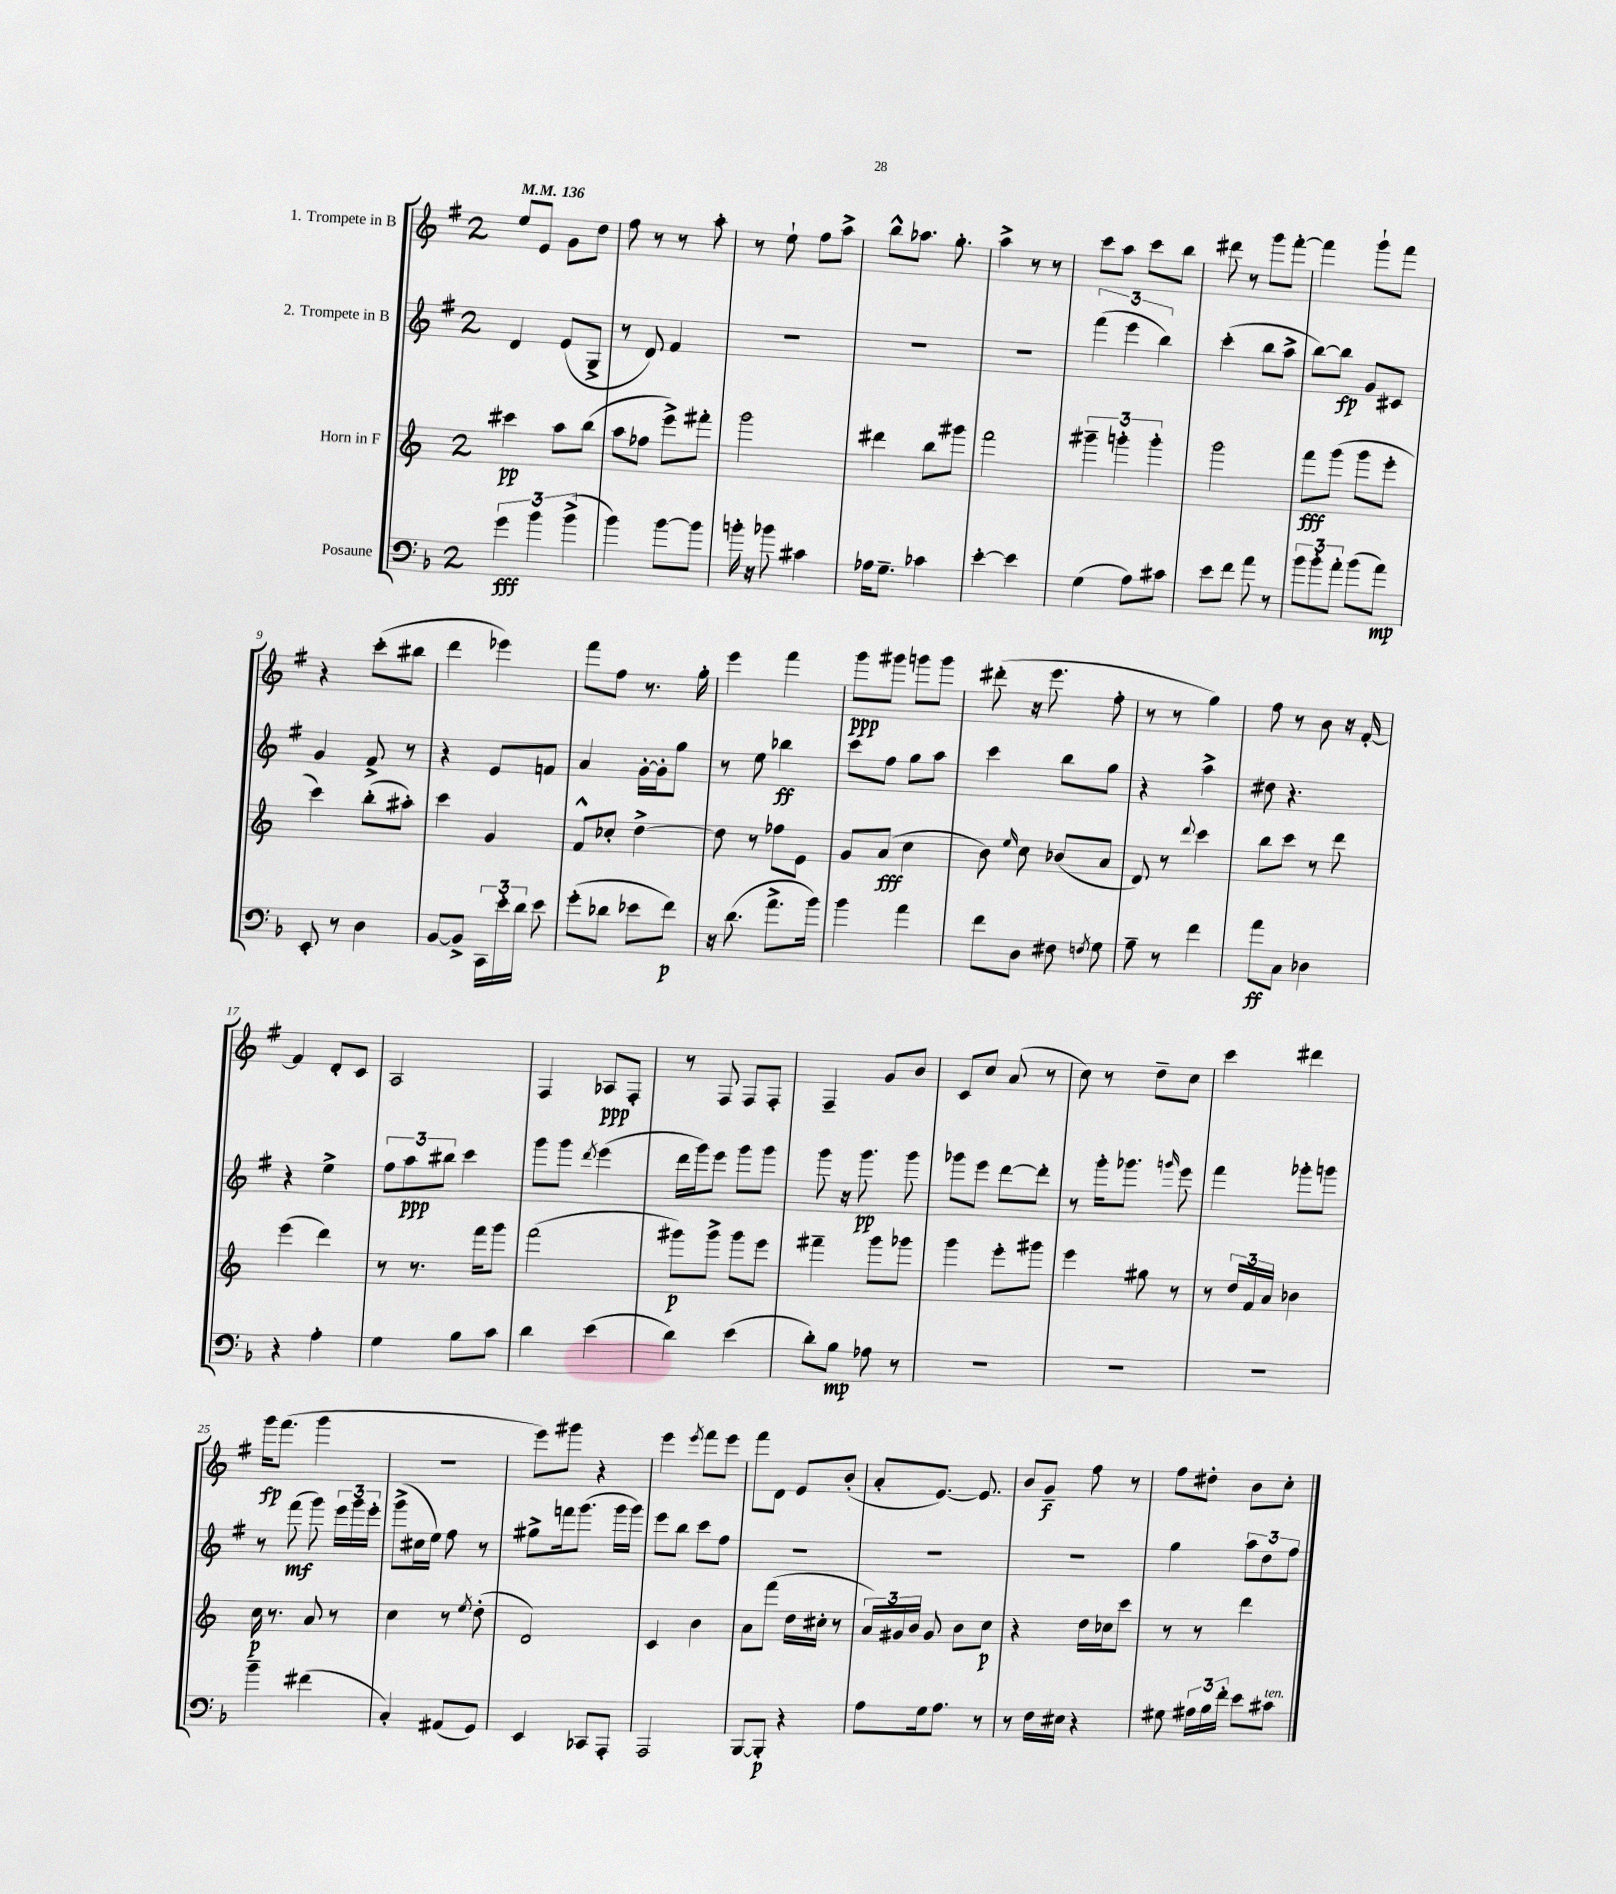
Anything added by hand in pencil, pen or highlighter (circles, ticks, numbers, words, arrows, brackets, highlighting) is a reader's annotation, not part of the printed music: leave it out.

**kern	**dynam	**kern	**dynam	**kern	**dynam	**kern	**dynam
*part4	*part4	*part3	*part3	*part2	*part2	*part1	*part1
*staff4	*staff4	*staff3	*staff3	*staff2	*staff2	*staff1	*staff1
*I"Posaune	*	*I"Horn in F	*	*I"2. Trompete in B	*	*I"1. Trompete in B	*
*clefF4	*	*clefG2	*	*clefG2	*	*clefG2	*
*k[b-]	*	*k[]	*	*k[f#]	*	*k[f#]	*
*M2/4	*	*M2/4	*	*M2/4	*	*M2/4	*
*MM136	*	*MM136	*	*MM136	*	*MM136	*
=1	=1	=1	=1	=1	=1	=1	=1
6g\	fff	4ccc#X\	pp	4d/	.	8ee/L	.
.	.	.	.	.	.	8e/J	.
6b-\	.	.	.	.	.	.	.
.	.	8aa\L	.	(8e/L	.	8g\L	.
(6b-^\	.	.	.	.	.	.	.
.	.	(8bb\J	.	8G^/J	.	8dd\J	.
=2	=2	=2	=2	=2	=2	=2	=2
4b-\)	.	8aa\L	.	8r	.	8ff#\	.
.	.	8ff-X\J	.	8d/)	.	8r	.
[8b-\L	.	8eee^\L)	.	4f#/	.	8r	.
8b-\J]	.	8fff#X'\J	.	.	.	8aa'\	.
=3	=3	=3	=3	=3	=3	=3	=3
16bn'\	.	2ggg\	.	2r	.	8r	.
16r	.	.	.	.	.	.	.
8b-X\	.	.	.	.	.	8ee`\	.
4c#X\	.	.	.	.	.	8ff#\L	.
.	.	.	.	.	.	8aa^\J	.
=4	=4	=4	=4	=4	=4	=4	=4
16A-X\KL	.	4ddd#X\	.	2r	.	8bb^^\L	.
8.G~\J	.	.	.	.	.	.	.
.	.	.	.	.	.	8.aa-X\J	.
4c-X\	.	8bb\L	.	.	.	.	.
.	.	.	.	.	.	8.gg'\	.
.	.	8ggg#X\J	.	.	.	.	.
=5	=5	=5	=5	=5	=5	=5	=5
[4e'\	.	2fff\	.	2r	.	4aa^\	.
4e\]	.	.	.	.	.	8r	.
.	.	.	.	.	.	8r	.
=6	=6	=6	=6	=6	=6	=6	=6
(4G\	.	6ggg#X~\	.	(6fff#\	.	8ccc\L	.
.	.	.	.	.	.	8aa\J	.
.	.	6gggn'\	.	6eee\	.	.	.
8A\L)	.	.	.	.	.	8ccc\L	.
.	.	6ggg'\	.	6bb\)	.	.	.
8c#X\J	.	.	.	.	.	8bb\J	.
=7	=7	=7	=7	=7	=7	=7	=7
8e\L	.	2ggg\	.	(4ccc'\	.	8ddd#X\	.
8f\J	.	.	.	.	.	8r	.
8a\	.	.	.	8bb\L	.	8ggg\L	.
8r	.	.	.	8aa^\J	.	[8fff#'\J	.
=8	=8	=8	=8	=8	=8	=8	=8
12b-\L	.	8fff\L	fff	[8bb\L)	.	4fff#\]	.
12b-'\	.	.	.	.	.	.	.
.	.	(8ggg\J	.	8bb\J]	fp	.	.
12a'\J	.	.	.	.	.	.	.
(8b-\L	.	8ggg\L	.	8g/L	.	8ggg`\L	.
8a\J)	mp	8eee'\J	.	8c#X/J	.	8fff#\J	.
!!LO:LB:g=z
=9	=9	=9	=9	=9	=9	=9	=9
8EE'/	.	4ccc\)	.	4g/	.	4r	.
8r	.	.	.	.	.	.	.
4D\	.	(8bb'\L	.	8f#^/	.	(8ccc'\L	.
.	.	8aa#X'\J)	.	8r	.	8bb#X\J	.
=10	=10	=10	=10	=10	=10	=10	=10
[8BB-/L	.	4ccc\	.	4r	.	4ddd\	.
8BB-^/J]	.	.	.	.	.	.	.
24CC\LL	.	4g/	.	8e/L	.	4eee-X\)	.
24e'\	.	.	.	.	.	.	.
24d\JJ	.	.	.	.	.	.	.
8e\	.	.	.	8fn/J	.	.	.
=11	=11	=11	=11	=11	=11	=11	=11
(8g'\L	.	8f^^/L	.	4a/	.	8fff#\L	.
8d-X\J	.	8cc-X'/J	.	.	.	8ff#\J	.
8e-X\L	.	[4dd^\	.	[16g'\LL	.	8.r	.
.	.	.	.	16g'\J]	.	.	.
8f\J)	p	.	.	8gg\J	.	.	.
.	.	.	.	.	.	16gg'\	.
=12	=12	=12	=12	=12	=12	=12	=12
16r	.	8dd\]	.	8r	.	4eee\	.
(8.d\	.	.	.	.	.	.	.
.	.	8r	.	8ee\	.	.	.
8.a^\L	.	8ff-X\L	.	4bb-X\	ff	4fff#\	.
.	.	8e\J	.	.	.	.	.
16b-\Jk)	.	.	.	.	.	.	.
=13	=13	=13	=13	=13	=13	=13	=13
4b-\	.	8g/L	.	8ccc\L	.	8ggg\L	ppp
.	.	(8a/J	fff	8ff#\J	.	8ggg#X\J	.
4a\	.	4cc\	.	8gg\L	.	8gggn\L	.
.	.	.	.	8aa\J	.	8ggg\J	.
=14	=14	=14	=14	=14	=14	=14	=14
8f\L	.	8b\)	.	4ccc\	.	(8ddd#X'\	.
.	.	16qqee/	.	.	.	.	.
8D\J	.	8cc\	.	.	.	16r	.
.	.	.	.	.	.	8.eee\	.
8F#X\	.	(8b-X/L	.	8bb\L	.	.	.
8qFn/	.	.	.	.	.	.	.
8G\	.	8a/J	.	8gg\J	.	8ff#'\	.
=15	=15	=15	=15	=15	=15	=15	=15
8A~\	.	8d/)	.	4r	.	8r	.
8r	.	8r	.	.	.	8r	.
.	.	8qqddd/	.	.	.	.	.
4f\	.	4ccc\	.	4aa^\	.	4gg\)	.
=16	=16	=16	=16	=16	=16	=16	=16
8a\L	ff	8bb\L	.	8dd#X\	.	8ff#\	.
8C\J	.	8ccc\J	.	4.r	.	8r	.
4D-X\	.	8r	.	.	.	8b\	.
.	.	8ddd\	.	.	.	16r	.
.	.	.	.	.	.	[16f#'/	.
!!LO:LB:g=z
=17	=17	=17	=17	=17	=17	=17	=17
4r	.	(4eee\	.	4r	.	4f#/]	.
4A'\	.	4ddd\)	.	4ee^\	.	8d'/L	.
.	.	.	.	.	.	8c/J	.
=18	=18	=18	=18	=18	=18	=18	=18
4G\	.	8r	.	12ff#\L	.	2A/	.
.	.	.	.	12aa\	ppp	.	.
.	.	8.r	.	.	.	.	.
.	.	.	.	12bb#X\J	.	.	.
8B-\L	.	.	.	4ccc\	.	.	.
.	.	16fff\KL	.	.	.	.	.
8c\J	.	8ggg\J	.	.	.	.	.
=19	=19	=19	=19	=19	=19	=19	=19
4d\	.	(2fff\	.	8ggg\L	.	4F#/	.
.	.	.	.	8ggg\J	.	.	.
.	.	.	.	8qddd/	.	.	.
(4e\	.	.	.	(4eee\	.	8A-X/L	ppp
.	.	.	.	.	.	8F#'/J	.
=20	=20	=20	=20	=20	=20	=20	=20
4d\)	.	8ggg#X\L)	p	16ddd\LL	.	8r	.
.	.	.	.	16ggg\J)	.	.	.
.	.	8ggg#^\J	.	8eee\J	.	8F#/	.
(4e\	.	8ggg#\L	.	8ggg\L	.	8F#/L	.
.	.	8eee\J	.	8ggg\J	.	8F#'/J	.
=21	=21	=21	=21	=21	=21	=21	=21
8d'\L)	.	4fff#X~\	.	8ggg\	.	4F#~/	.
8B-\J	mp	.	.	16r	.	.	.
.	.	.	.	8.ggg\	pp	.	.
8A-X\	.	8ggg\L	.	.	.	8g/L	.
8r	.	8ggg-X\J	.	8ggg\	.	8b/J	.
=22	=22	=22	=22	=22	=22	=22	=22
2r	.	4ggg\	.	8ggg-X\L	.	8c/L	.
.	.	.	.	8eee\J	.	8cc/J	.
.	.	8eee'\L	.	[8ddd\L	.	(8a/	.
.	.	8ggg#X\J	.	8ddd'\J]	.	8r	.
=23	=23	=23	=23	=23	=23	=23	=23
2r	.	4eee\	.	8r	.	8cc\)	.
.	.	.	.	16ggg'\KL	.	8r	.
.	.	.	.	8.ggg-X\J	.	.	.
.	.	8gg#X\	.	.	.	8dd~\L	.
.	.	.	.	16qqgggn/	.	.	.
.	.	8r	.	8eee\	.	8cc\J	.
=24	=24	=24	=24	=24	=24	=24	=24
2r	.	8r	.	4fff#\	.	4ccc\	.
.	.	24dd/LL	.	.	.	.	.
.	.	24f/	.	.	.	.	.
.	.	24a/JJ	.	.	.	.	.
.	.	4b-X\	.	8ggg-X'\L	.	4ddd#X\	.
.	.	.	.	8gggn\J	.	.	.
!!LO:LB:g=z
=25	=25	=25	=25	=25	=25	=25	=25
4b-~\	.	16cc\	p	8r	.	16ggg\KL	fp
.	.	8.r	.	.	.	(8.fff#\J	.
.	.	.	.	(8fff#\	mf	.	.
(4f#X\	.	8a/	.	8ggg\)	.	4ggg\	.
.	.	8r	.	24eee\LL	.	.	.
.	.	.	.	24ggg\	.	.	.
.	.	.	.	24eee'\JJ	.	.	.
=26	=26	=26	=26	=26	=26	=26	=26
4C'/)	.	4cc\	.	(8ggg^\L	.	2r	.
.	.	.	.	16cc#X\L	.	.	.
.	.	.	.	16ee\JJ)	.	.	.
(8AA#X/L	.	8r	.	8ff#\	.	.	.
.	.	8qee/	.	.	.	.	.
8GG/J)	.	(8dd'\	.	8r	.	.	.
=27	=27	=27	=27	=27	=27	=27	=27
4EE/	.	2d/)	.	8gg#X^\L	.	8eee\L)	.
.	.	.	.	16fffn\k	.	8ggg#X\J	.
.	.	.	.	(8.ggg\J	.	.	.
8CC-X/L	.	.	.	.	.	4r	.
8AAA'/J	.	.	.	16ggg\LL	.	.	.
.	.	.	.	16ggg\JJ)	.	.	.
=28	=28	=28	=28	=28	=28	=28	=28
2AAA/	.	4c/	.	8eee\L	.	4eee\	.
.	.	.	.	8bb\J	.	.	.
.	.	.	.	.	.	8qeee/	.
.	.	4b\	.	8ccc\L	.	8fff#\L	.
.	.	.	.	8ff#\J	.	8eee\J	.
=29	=29	=29	=29	=29	=29	=29	=29
[8BBB-/L	.	8a\L	.	2r	.	8fff#\L	.
8BBB-'/J]	p	(8fff\J	.	.	.	8d\J	.
4r	.	16dd\LL	.	.	.	8e/L	.
.	.	16cc#X'\JJ	.	.	.	.	.
.	.	8r	.	.	.	(8b'/J	.
=30	=30	=30	=30	=30	=30	=30	=30
8A\L	.	24a/LL)	.	2r	.	8a'/L	.
.	.	24g#X/	.	.	.	.	.
.	.	24b/JJ	.	.	.	.	.
16G\k	.	8g#/	.	.	.	[8.e/J)	.
8.A\J	.	.	.	.	.	.	.
.	.	8b\L	.	.	.	.	.
.	.	.	.	.	.	8.e/]	.
8r	.	8cc\J	p	.	.	.	.
=31	=31	=31	=31	=31	=31	=31	=31
8r	.	4r	.	2r	.	8b/L	.
16F\LL	.	.	.	.	.	8g~/J	f
16E#X\JJ	.	.	.	.	.	.	.
4r	.	16dd\LL	.	.	.	8ff#\	.
.	.	16cc-X\J	.	.	.	.	.
.	.	8ccc\J	.	.	.	8r	.
=32	=32	=32	=32	=32	=32	=32	=32
8G#X\	.	8r	.	4gg\	.	8ff#\L	.
24A#X\LL	.	8r	.	.	.	8dd#X'\J	.
24B-\	.	.	.	.	.	.	.
24f'\JJ	.	.	.	.	.	.	.
8e\L	.	4ddd\	.	12aa\L	.	8b\L	.
.	.	.	.	12dd\	.	.	.
!LO:TX:a:i:t=ten.	!	!	!	!	!	!	!
8c#X\J	.	.	.	.	.	8cc'\J	.
.	.	.	.	12ff#\J	.	.	.
==	==	==	==	==	==	==	==
*-	*-	*-	*-	*-	*-	*-	*-
